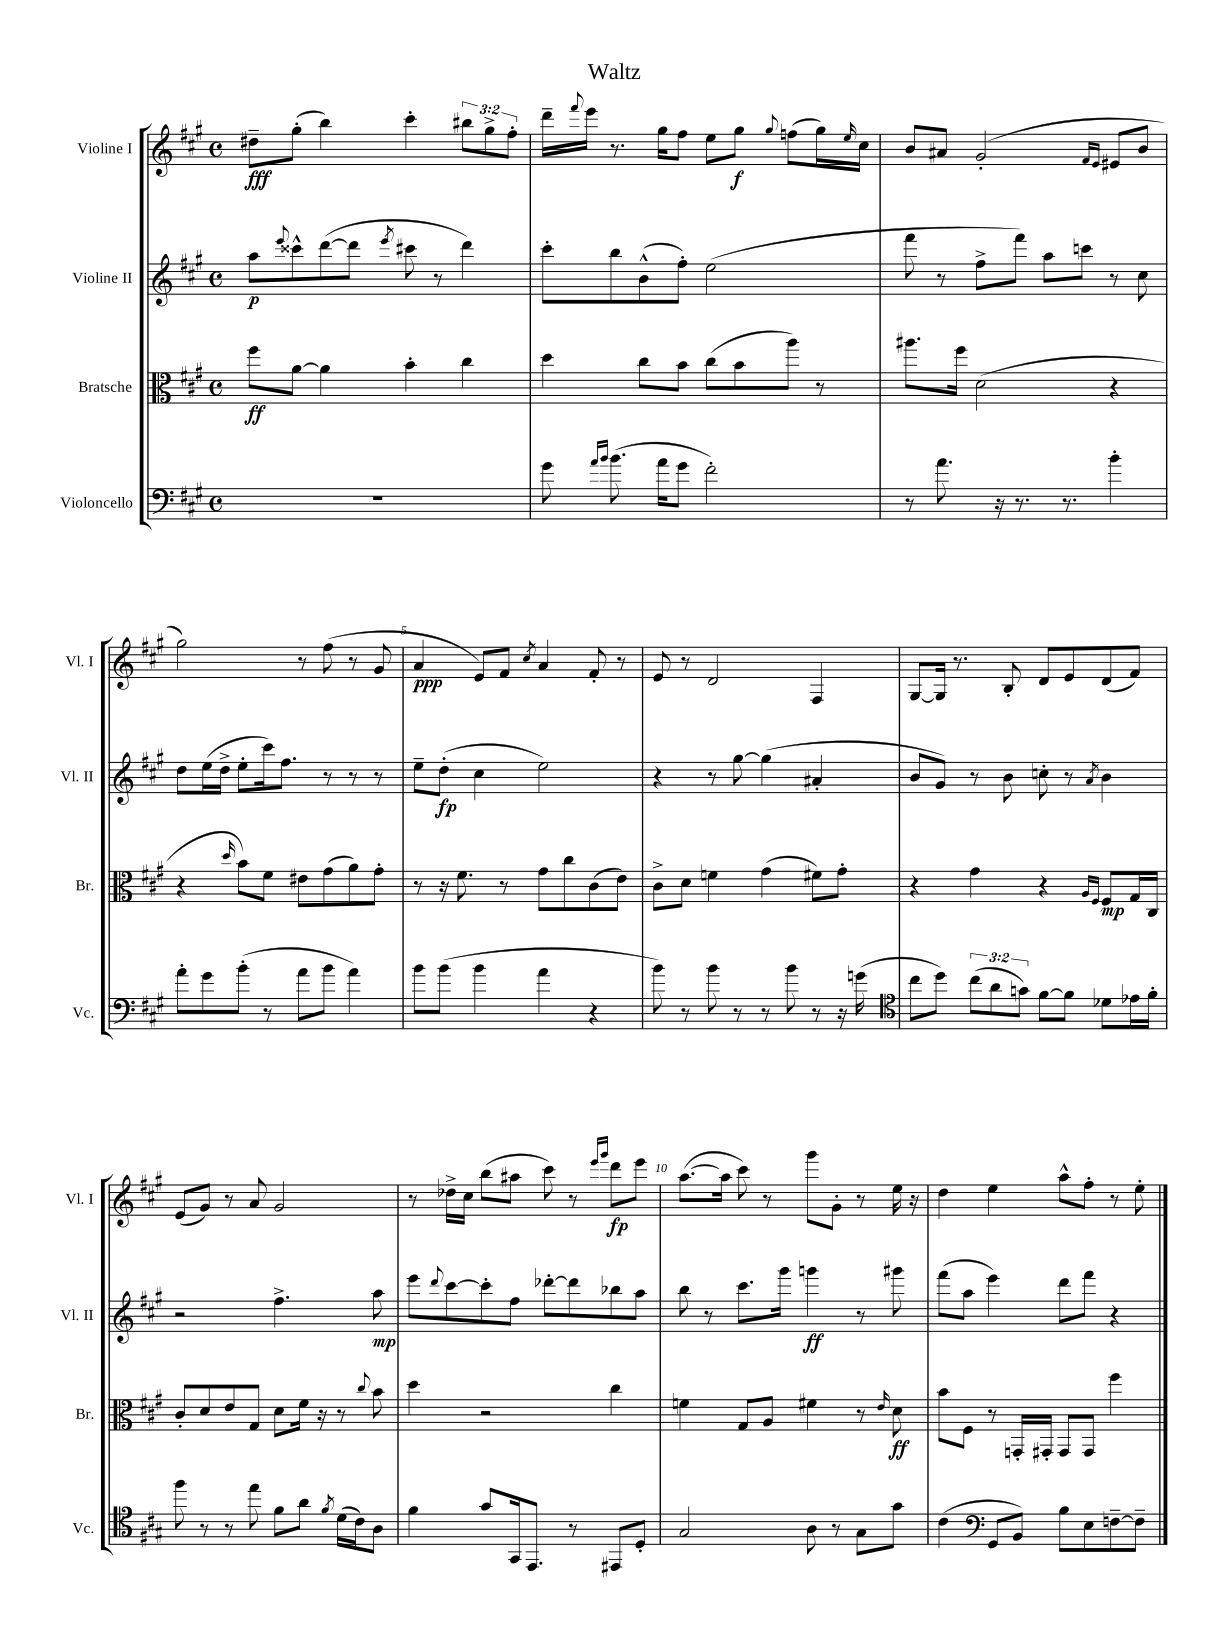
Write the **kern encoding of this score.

**kern	**kern	**kern	**kern
*staff4	*staff3	*staff2	*staff1
*clefF4	*clefC3	*clefG2	*clefG2
*k[f#c#g#]	*k[f#c#g#]	*k[f#c#g#]	*k[f#c#g#]
*M4/4	*M4/4	*M4/4	*M4/4
*met(c)	*met(c)	*met(c)	*met(c)
1r	8ff#\L	8aa\L	8dd#~\L
.	.	8qqeee/	.
.	[8a\J	8ccc##^^\	(8gg#'\J
.	4a\]	([8ddd\	4bb\)
.	.	8ddd\]J	.
.	.	8qeee/	.
.	4b'\	8ccc#\	4ccc#'\
.	.	8r	.
.	4cc#\	4ddd\)	12bb#\L
.	.	.	12gg#^\
.	.	.	12ff#'\J
=	=	=	=
8g#\	4dd\	8ccc#'\L	16ddd~\LL
.	.	.	8qqfff#/
.	.	.	16eee\JJ
16qqa/LL	.	.	.
16qqb/JJ	.	.	.
(8.b\	.	8bb\	8.r
.	8cc#\L	(8b^^\	.
16a\LK	.	.	16gg#\LK
8g#\J	8b\J	8ff#'\J)	8ff#\J
2f#'\)	(8cc#\L	(2ee\	8ee\L
.	8b\	.	8gg#\J
.	.	.	8qqgg#/
.	8aa\J)	.	(8ff\L
.	8r	.	16gg#\L)
.	.	.	16qqee/
.	.	.	16cc#\JJ
=	=	=	=
8r	8.aa#\L	8fff#\	8b/L
8.a\	.	8r	8a#/J
.	16ff#\Jk	.	.
.	(2d\	8ff#^\L	(2g#'/
16r	.	.	.
8.r	.	8fff#\J)	.
.	.	8aa\L	.
8.r	.	.	.
.	.	8ccc\J	.
.	.	.	16qqf#/LL
.	.	.	16qqe/JJ
4b'\	4r	8r	8e#/L
.	.	8cc#\	8b/J
=	=	=	=
8a'\L	4r	8dd\L	2gg#\)
8g#\	.	(16ee\L	.
.	.	16dd^\JJ	.
.	16qqdd/	.	.
(8b'\J	8b\L)	8ee'\L	.
8r	8f#\J	16ccc#\k)	.
.	.	8.ff#\J	.
8a\L	8e#\L	.	8r
8b\J	(8g#\	8r	(8ff#\
4a\)	8a\)	8r	8r
.	8g#'\J	8r	8g#/
=	=	=	=
8b\L	8r	8ee~\L	4a/
(8b\J	16r	(8dd'\J	.
.	8.f#\	.	.
4b\	.	4cc#\	8e/L)
.	8r	.	8f#/J
.	.	.	8qcc#/
4a\	8g#\L	2ee\)	4a/
.	8cc#\	.	.
4r	(8c#\	.	8f#'/
.	8e\J)	.	8r
=	=	=	=
8b\)	8c#^\L	4r	8e/
8r	8d\J	.	8r
8b\	4f\	8r	2d/
8r	.	[8gg#\	.
8r	(4g#\	(4gg#\]	.
8b\	.	.	.
8r	8f#\L)	4a#'/	4F#/
16r	8g#'\J	.	.
(16g\	.	.	.
=	=	=	=
*clefC4	*	*	*
8cc#\L	4r	8b/L	[8G#/L
8dd\J)	.	8g#/J)	16G#/]Jk
.	.	.	8.r
(12cc#\L	4g#\	8r	.
12a\	.	.	.
.	.	8b\	8B'/
12g\J)	.	.	.
[8f#\L	4r	8cc'\	8d/L
8f#\]J	.	8r	8e/
.	16qqA/LL	.	.
.	16qqF#/JJ	8qa/	.
8d-\L	8F#/L	4b\	(8d/
16e-\L	16G#/L	.	8f#/J)
16f#'\JJ	16C#/JJ	.	.
=	=	=	=
8ff#\	8c#'/L	2r	(8e/L
8r	8d/	.	8g#/J)
8r	8e/	.	8r
8ee\	8G#/J	.	8a/
8f#\L	8d\L	4.ff#^\	2g#/
8a\J	16f#\Jk	.	.
.	16r	.	.
8qf#/	.	.	.
(16d\LL	8r	.	.
16c#\J)	.	.	.
.	8qqcc#/	.	.
8A\J	8b\	8aa\	.
=	=	=	=
4f#\	4dd\	8eee\L	8r
.	.	8qqddd/	.
.	.	[8ccc#\	16dd-^\LL
.	.	.	16cc#\JJ
8g#/L	2r	8ccc#'\]	(8bb\L
16GG#/k	.	8ff#\J	8aa#\J
8.EE/J	.	.	.
.	.	[8ddd-'\L	8ccc#\)
8r	.	8ddd-\]	8r
.	.	.	16qqeee/LL
.	.	.	16qqggg#/JJ
8EE#/L	4cc#\	8bb-\	8ddd\L
8D'/J	.	8aa\J	8eee\J
=	=	=	=
2G#/	4f\	8bb\	([8.aa\L
.	.	8r	.
.	.	.	16aa\]Jk
.	8G#/L	8.ccc#\L	8ccc#\)
.	8A/J	.	8r
.	.	16ggg#\Jk	.
8A\	4f#\	4ggg\	8ggg#\L
8r	.	.	8g#'\J
8G#\L	8r	8r	8r
.	16qqe/	.	.
8g#\J	8d\	8ggg#\	16ee\
.	.	.	16r
=	=	=	=
(4c#\	8b\L	(8fff#\L	4dd\
.	8F#\J	8aa\J	.
*clefF4	*	*	*
8GG#/L	8r	4eee\)	4ee\
8BB/J)	16GG'/LL	.	.
.	16GG#'/JJ	.	.
8B\L	8GG#/L	8ddd\L	8aa^^\L
8E\	8GG#/J	8fff#\J	8ff#'\J
[8F~\	4ff#\	4r	8r
8F~\]J	.	.	8ee'\
==	==	==	==
*-	*-	*-	*-
